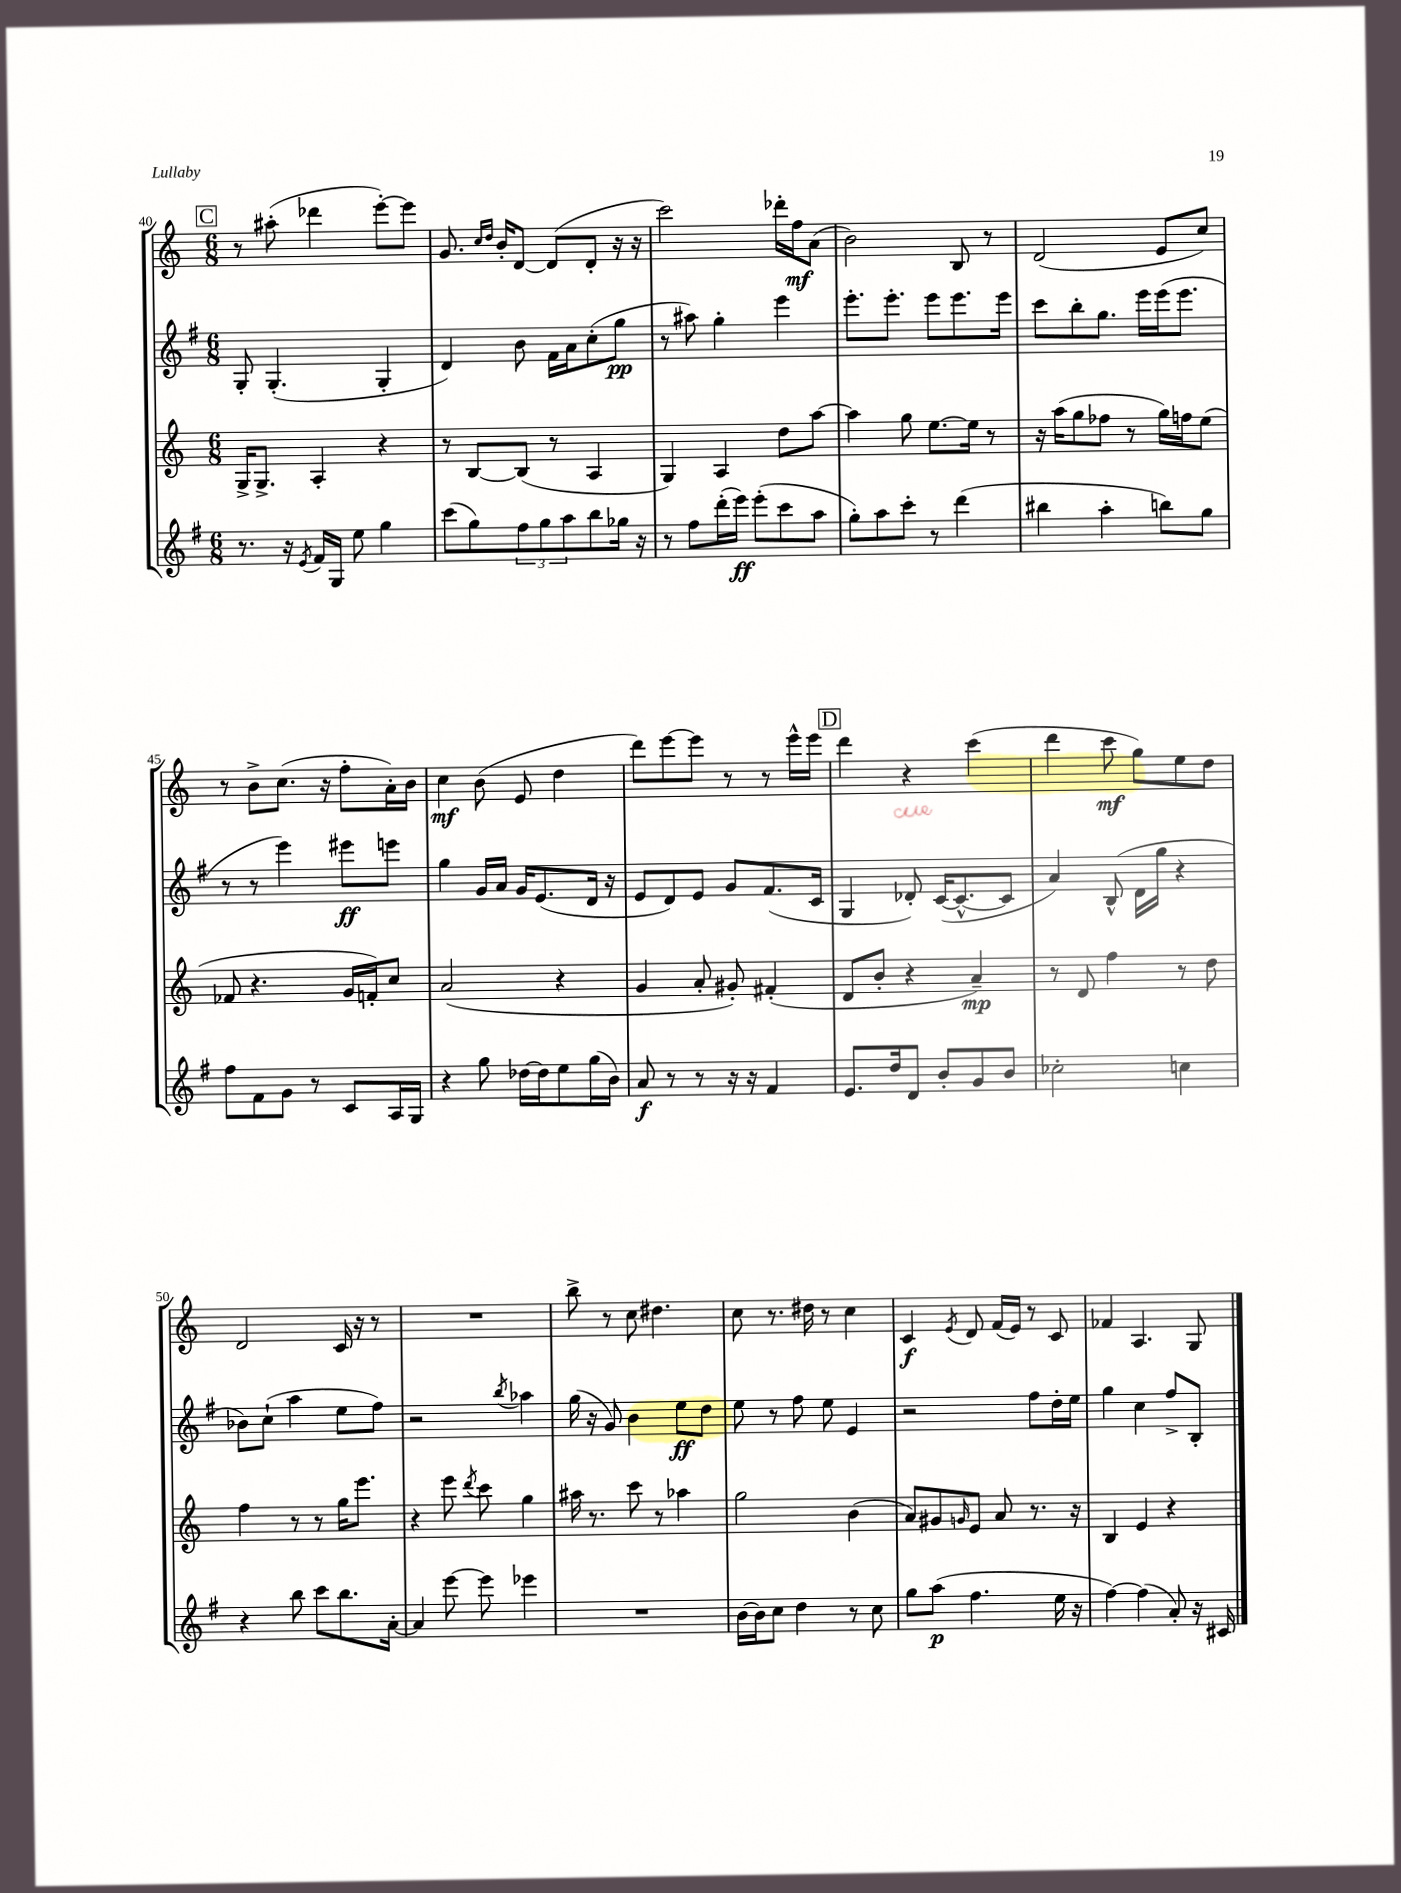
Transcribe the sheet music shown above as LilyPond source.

<<
\new StaffGroup <<
\new Staff = "s0" {
    \clef treble \key c \major \numericTimeSignature \time 6/8
    \mark \markup { \box "C" } r8 ais''8-.( des'''4 e'''8~-.) e'''8 |
    g'8. \grace { c''16 d''16 } b'16-. d'8~ d'8( d'8-. r16 r16 |
    c'''2) des'''16-. f''16\mf a'8( |
    b'2) b8 r8 |
    d'2( e'8 c''8) |
    r8 b'8-> c''8.( r16 f''8-. a'16-.) b'16 |
    c''4\mf b'8( e'8 d''4 |
    d'''8) e'''8~ e'''8 r8 r8 e'''16-^ e'''16 |
    \mark \markup { \box "D" } d'''4 r4 c'''4( |
    d'''4 c'''8\mf g''8) e''8 d''8 |
    d'2 c'16 r16 r8 |
    R2. |
    b''8-> r8 c''8 dis''4. |
    c''8 r8. dis''16 r8 c''4 |
    c'4\f \acciaccatura { e'8 } d'8 f'16( e'16) r8 c'8 |
    fes'4 a4. g8 \bar "|." |
}
\new Staff = "s1" {
    \clef treble \key g \major \numericTimeSignature \time 6/8
    \mark \markup { \box "C" } g8-. g4.-.( g4-. |
    d'4) b'8 fis'16 a'16 c''8-.( g''8\pp |
    r8 ais''8) g''4-. e'''4 |
    e'''8.-. e'''8.-. e'''8 e'''8. e'''16 |
    c'''8 b''8-. g''8. e'''16 e'''16( e'''8. |
    r8 r8 e'''4) eis'''8\ff e'''8 |
    g''4 g'16 a'16 g'16 e'8.( d'16 r16 |
    e'8 d'8) e'8 g'8 fis'8.( c'16 |
    \mark \markup { \box "D" } g4 des'8-.) c'16~( c'8.~-^ c'8 |
    a'4) b8-^( d'16 g''16 r4 |
    bes'8) c''8-!( a''4 e''8 fis''8) |
    r2 \acciaccatura { b''8 } aes''4 |
    g''16( r16 g'8) b'4 e''8\ff d''8 |
    e''8 r8 fis''8 e''8 e'4 |
    r2 fis''8 d''16-. e''16 |
    g''4 c''4 fis''8-> b8-. \bar "|." |
}
\new Staff = "s2" {
    \clef treble \key c \major \numericTimeSignature \time 6/8
    \mark \markup { \box "C" } g16-> g8.-> a4-. r4 |
    r8 b8~ b8( r8 a4 |
    g4) a4 d''8 a''8~ |
    a''4 g''8 e''8.~ e''16 r8 |
    r16 a''16( g''8 fes''8 r8 g''16) f''16 e''8( |
    fes'8 r4. g'16 f'16-.) c''8 |
    a'2( r4 |
    g'4 a'8-. gis'8-.) fis'4-.( |
    \mark \markup { \box "D" } d'8 b'8-. r4 a'4--\mp) |
    r8 d'8 f''4 r8 d''8 |
    f''4 r8 r8 g''16 e'''8. |
    r4 e'''8 \acciaccatura { d'''8 } c'''8 g''4 |
    ais''16 r8. c'''8 r8 aes''4 |
    g''2 b'4( |
    a'8) gis'8 \grace { g'16 } e'8 a'8 r8. r16 |
    b4 e'4 r4 \bar "|." |
}
\new Staff = "s3" {
    \clef treble \key g \major \numericTimeSignature \time 6/8
    \mark \markup { \box "C" } r8. r16 \acciaccatura { e'8 } fis'16 g16 e''8 g''4 |
    c'''8( g''8) \tuplet 3/2 { fis''8 g''8 a''8 } b''8 ges''16 r16 |
    r8 fis''8 d'''16-.( e'''16\ff) e'''8-.( c'''8 a''8 |
    g''8-.) a''8 c'''8-. r8 d'''4( |
    bis''4 a''4-. b''8) g''8 |
    fis''8 fis'8 g'8 r8 c'8 a16 g16 |
    r4 g''8 des''16~ des''16 e''8 g''16( b'16) |
    a'8\f r8 r8 r16 r16 fis'4 |
    \mark \markup { \box "D" } e'8. d''16 d'8 b'8-. g'8 b'8 |
    ces''2-. c''4 |
    r4 b''8 c'''8 b''8. a'16~-. |
    a'4 e'''8~ e'''8 ees'''4 |
    R2. |
    b'16~ b'16 c''8 d''4 r8 c''8 |
    g''8 a''8\p( fis''4. e''16 r16 |
    fis''4~) fis''4( a'8-.) r16 cis'16 \bar "|." |
}
>>
>>
\layout { \context { \Score currentBarNumber = #40 } }
